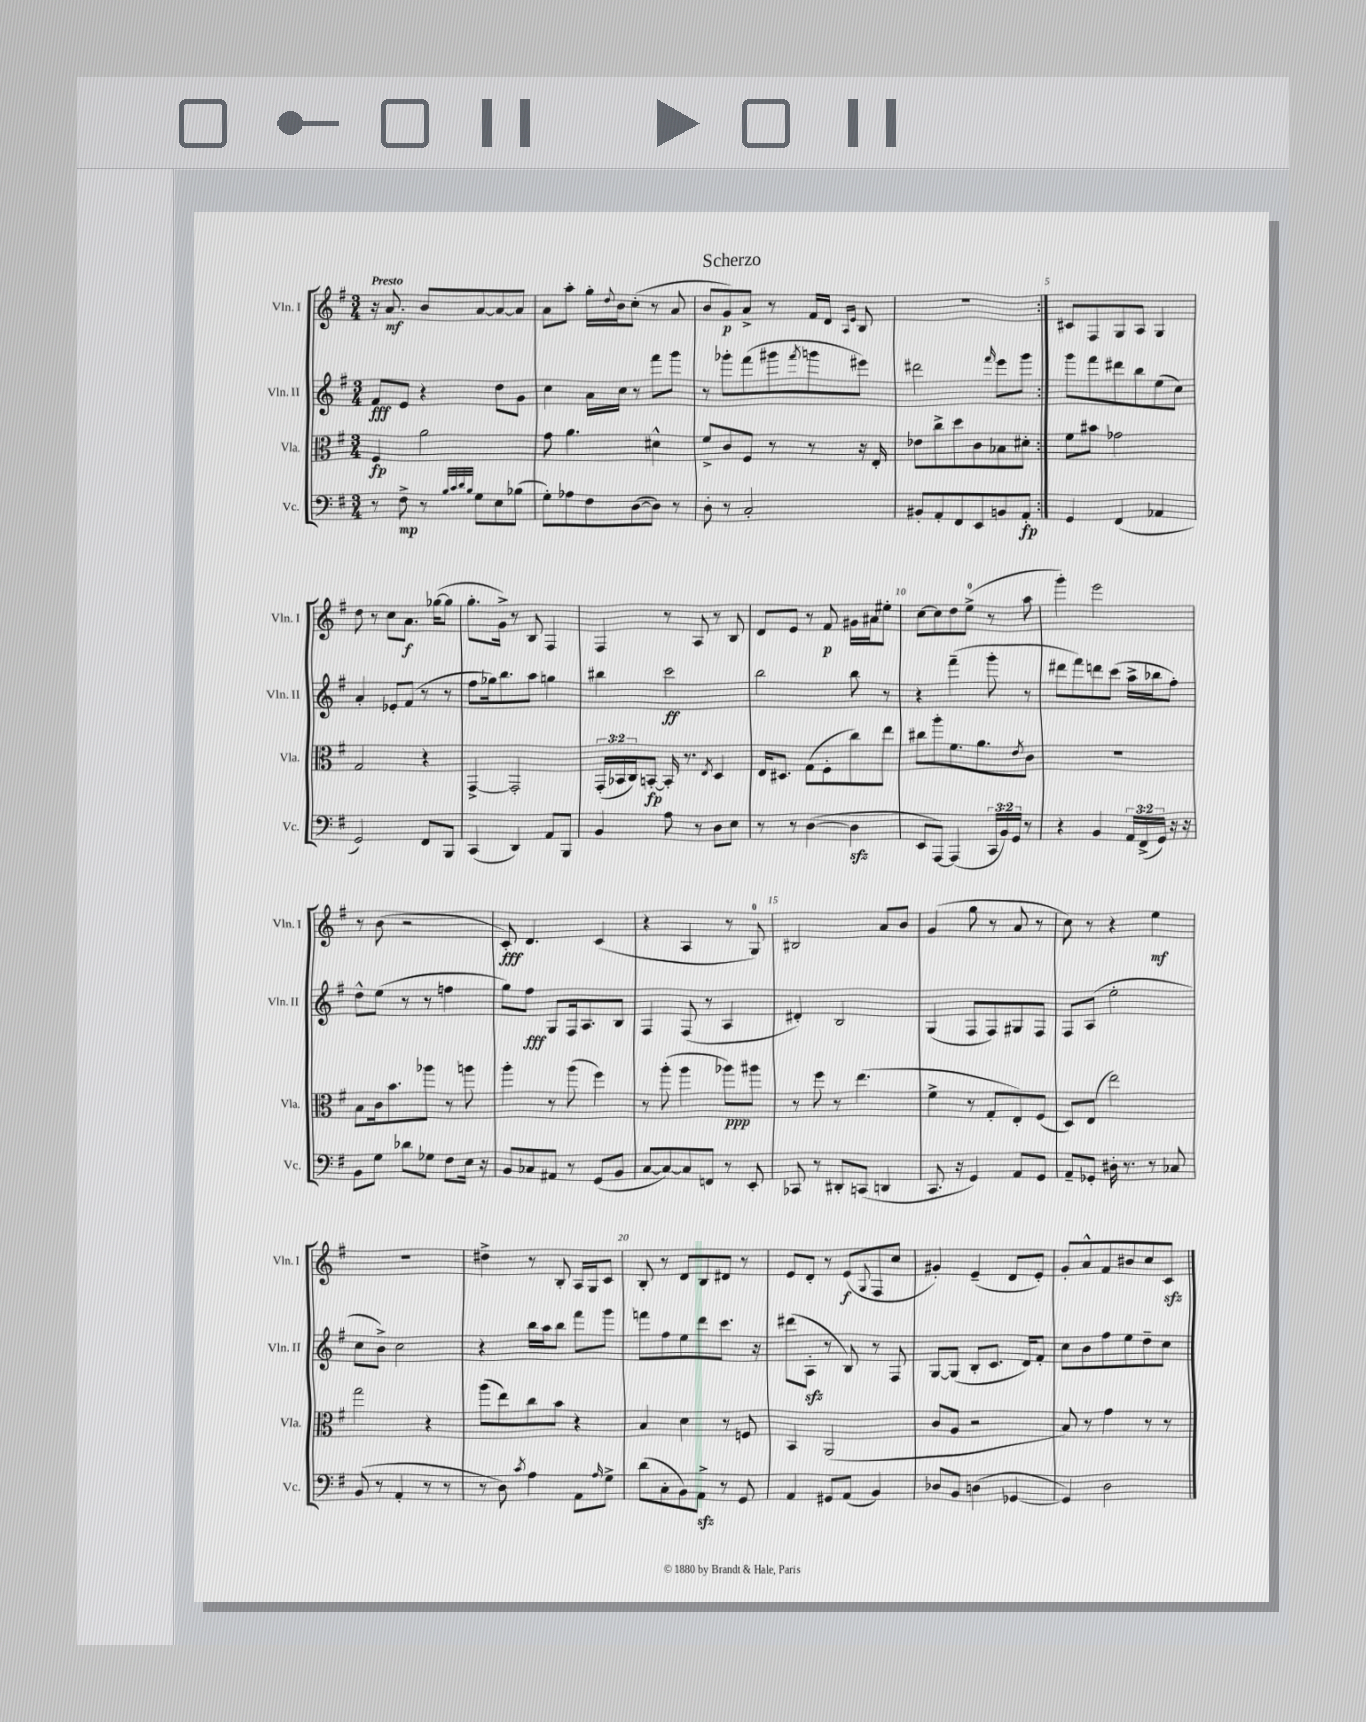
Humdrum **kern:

**kern	**kern	**kern	**kern
*staff4	*staff3	*staff2	*staff1
*clefF4	*clefC3	*clefG2	*clefG2
*k[f#]	*k[f#]	*k[f#]	*k[f#]
*M3/4	*M3/4	*M3/4	*M3/4
8r	4F#	8f#	16r
.	.	.	8.a
8F#^	.	8e	.
8r	2a	4r	8b
32qqB	.	.	.
32qqc	.	.	.
32qqd	.	.	.
32qqB	.	.	.
8G	.	.	[8a
8E	.	8dd	8a_
(8B-	.	8g	8a]
=	=	=	=
8G')	8g	4cc	8a
8A-	4.a	.	8aa'
8F#	.	16a	16gg'
.	.	.	8qqdd
.	.	16cc	16b
([8D	.	8r	(8cc'
8D])	4d#^^	8fff#	8r
8r	.	8ggg	8a
=	=	=	=
8D'	8f#^	8r	8b
8r	8c	8ggg-'	8g)
2C'	8F#	(8fff#	8a^
.	8r	8ggg#	8r
.	.	8qfff#	.
.	8r	8ggg	16f#
.	.	.	16d
.	.	.	16qqA
.	.	.	16qqe
.	16r	8eee#)	8B
.	16E'	.	.
=	=	=	=
8BB#'	8e-	2ddd#	2.r
8AA'	8cc^	.	.
8FF#	8dd	.	.
8EE	8c	.	.
.	.	16qqfff#	.
8BB	8B-	8eee	.
8AA'	8d#'	8ggg	.
=:|!	=:|!	=:|!	=:|!
4GG	8f#	8ggg	8c#
.	8b#	8fff#	8F#
(4FF#	2g-	8ddd#	8G
.	.	8bb	8A
4AA-	.	(8ee	4G
.	.	8cc)	.
=	=	=	=
2GG)	2G	4a'	8dd
.	.	.	8r
.	.	8e-'	8cc
.	.	(8f#	8.a
8FF#	4r	8r	.
.	.	.	([16gg-
8BBB	.	8r	8gg-]
=	=	=	=
(4CC	[4GG^	8ff#	8.gg'
.	.	16gg-)	.
.	.	8.bb	16g^)
4DD)	2GG']	.	8r
.	.	8aa	8B
8AA	.	4gg	4F#
8BBB	.	.	.
=	=	=	=
4BB	(24GG'	4bb#	4F#
.	24BB-	.	.
.	24C)	.	.
.	[8BB'	.	.
8A	16BB']	2ccc	8r
.	8.r	.	.
8r	.	.	8A
.	8qE	.	.
8D	4D	.	8r
8E	.	.	8B
=	=	=	=
8r	16E	2bb	8d
.	8.D#	.	.
8r	.	.	8e
([4D	(8G	.	8r
.	8F#'	.	8f#
4D]	8cc)	8bb	16g#
.	.	.	16a#
.	8ee	8r	8ee#'
=	=	=	=
8EE	8cc#	4r	[8cc
[8AAA)	8aa'	.	8cc]
(4AAA]	8.f#	(4fff#~	8dd
.	.	.	(8ee^
.	8.a	.	.
24CC	.	8ggg'	8r
24BB)	.	.	.
24GG	.	.	.
.	8qe	.	.
8r	8c	8r	8aa
=	=	=	=
4r	2.r	8ddd#	4ggg')
.	.	8fff#)	.
4BB	.	8ddd	2eee
.	.	(8ccc	.
24AA	.	16aa^	.
(24FF#^	.	.	.
.	.	16bb-	.
24GG)	.	.	.
16r	.	8ff#')	.
16r	.	.	.
=	=	=	=
8BB	8B	8dd^^	8r
8G	16c	(8ee	(8b
.	8.b	.	.
8d-	.	8r	2r
8G-	8aa-	8r	.
8F#	8r	4ff	.
16E	8aa	.	.
16r	.	.	.
=	=	=	=
8BB	4aa'	8gg)	8c')
8C-	.	8ff#	4.d
8AA#	8r	8G	.
8r	(8aa	16F#	.
.	.	8.A	.
(8GG	4ff#)	.	(4c
8BB	.	8B	.
=	=	=	=
[8C	8r	4F#	4r
8C_)	(8aa'	.	.
8C]	4aa	(8F#	4A
8FF	.	8r	.
8r	8aa-)	4A	8r
8EE'	8aa#	.	8G)
=	=	=	=
8CC-	8r	4d#')	2B#
8r	8ff#	.	.
8DD#'	8r	2B	.
(8CC	(4.ee	.	.
4DD	.	.	8a
.	.	.	8b
=	=	=	=
8.CC	4f#^	(4G	(4g
16r	.	.	.
4GG)	8r	8F#	8gg
.	8G'	8F#)	8r
8AA	8E')	8G#	8a
8GG	(8F#	8F#	8r
=	=	=	=
8AA~	8D)	8F#	8cc)
8GG-'	(8E	(8A	8r
16D#'	2ee)	2ee'	4r
8.r	.	.	.
8r	.	.	4ee
8C-	.	.	.
=	=	=	=
(8BB	2gg	8cc	2.r
8r	.	8b^)	.
4AA'	.	2cc	.
8r	4r	.	.
8r	.	.	.
=	=	=	=
8r	(8aa	4r	4dd#^
8D)	8ee)	.	.
8qc	.	.	.
4A	8cc	16bb	8r
.	.	16aa	.
.	8b	8bb	8B'
8AA	4r	8fff#	16A
.	.	.	16G
16qqA	.	.	.
8G^	.	8ggg	8c
=	=	=	=
(8d	4B	8fff	8B'
8C'	.	8ff#	8r
8BB)	4d	8ee	8d
8AA^	.	8ddd	8B
8r	8r	8.ccc	8d#
8GG	8F	.	8r
.	.	16r	.
=	=	=	=
4AA	4BB	(8ddd#	8e
.	.	8A'	8d'
8GG#	(2AA	8r	8r
(8AA	.	8B)	(8e
.	.	.	8qqG
4BB)	.	8r	8F#
.	.	8F#	8cc
=	=	=	=
8D-	8c	[8G	4g#')
8BB	8A	(8G]	.
(4D	2r	8B'	(4e~
.	.	8.c	.
[4GG-	.	.	8d
.	.	16d)	.
.	.	8f#'	8e')
=	=	=	=
4GG-])	8B)	8cc	8g'
.	8r	8b	8a^^
2D	4g	8ff#	8f#
.	.	8ee	8b#
.	8r	8dd~	8cc
.	8r	8cc	8c
==	==	==	==
*-	*-	*-	*-
